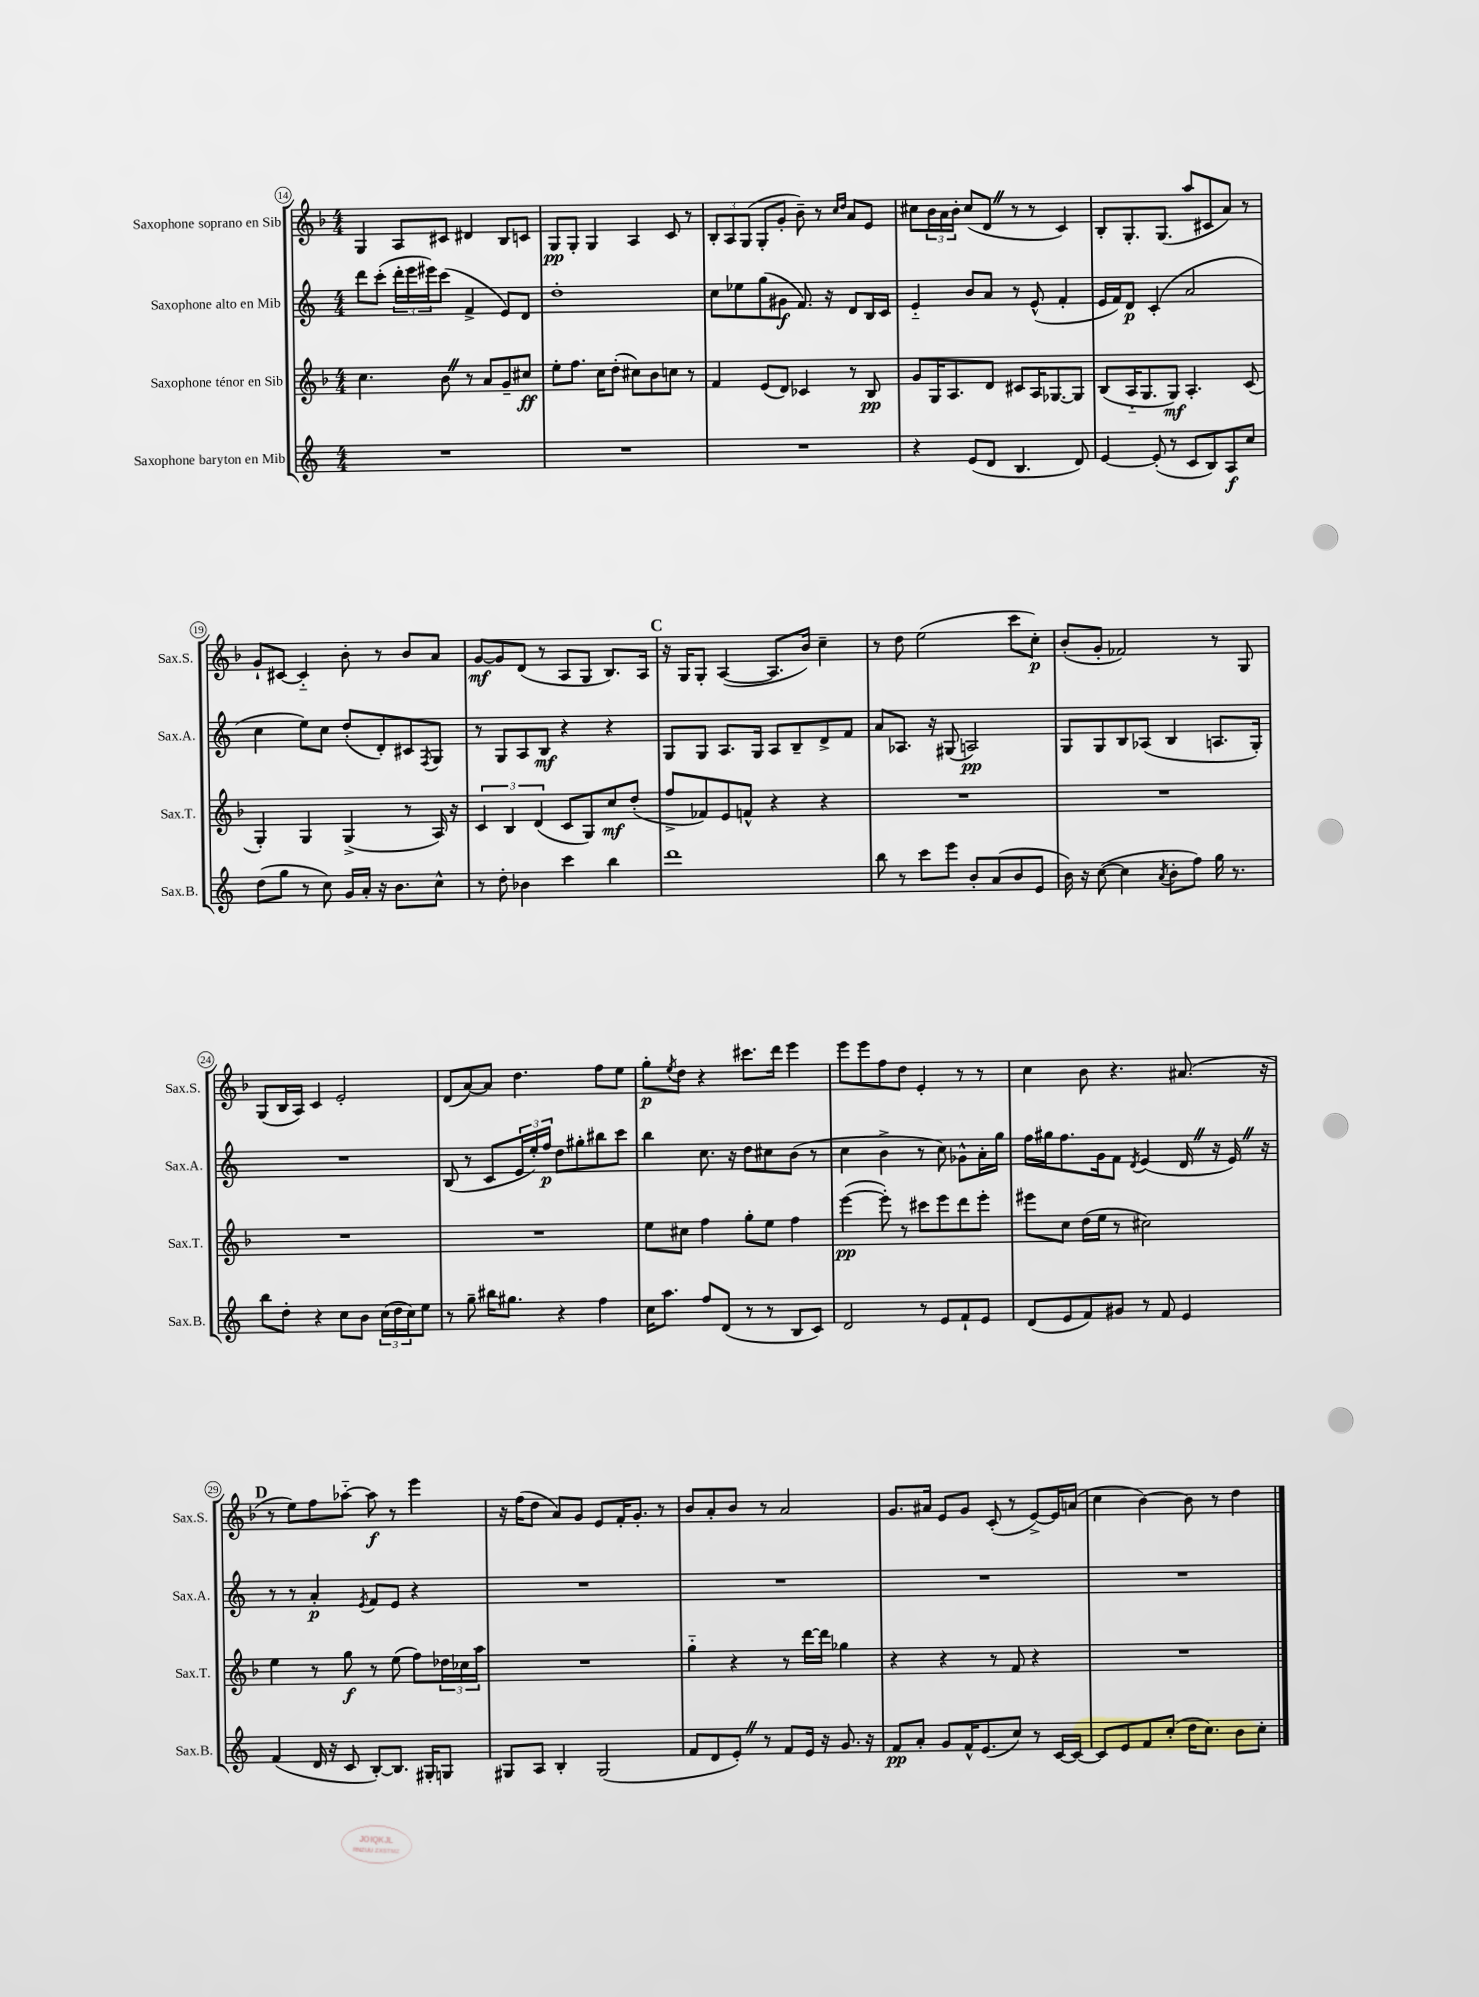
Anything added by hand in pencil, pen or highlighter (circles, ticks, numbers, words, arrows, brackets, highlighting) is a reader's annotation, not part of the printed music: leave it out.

**kern	**kern	**kern	**kern
*staff4	*staff3	*staff2	*staff1
*clefG2	*clefG2	*clefG2	*clefG2
*k[]	*k[b-]	*k[]	*k[b-]
*M4/4	*M4/4	*M4/4	*M4/4
1r	4.cc	8ddd	4G
.	.	(8ccc'	.
.	.	24ddd'	8A
.	.	24eee	.
.	.	24eee#)	.
.	8b-	(8ccc	8c#
.	8r	4f^	4d#
.	8a	.	.
.	8g~	8e)	8B-
.	8cc#	8d	8c
=	=	=	=
1r	8ee'	1dd'	8G
.	8.ff	.	8G'
.	.	.	4G
.	16cc	.	.
.	(8dd'	.	.
.	8cc#)	.	4A
.	8b-	.	.
.	8cc	.	8c
.	8r	.	8r
=	=	=	=
1r	4f	8cc	12B-'
.	.	.	12A
.	.	8ee-	.
.	.	.	(12G
.	(8e	(8gg	8G'
.	8d)	8g#	8g'
.	4c-	8.f)	8b-~)
.	.	.	8r
.	.	16r	.
.	.	.	16qqcc
.	.	.	16qqdd
.	8r	8d	8a
.	8B-	16B	8e
.	.	16c	.
=	=	=	=
4r	8g	4e'~	8cc#
.	16G	.	24b-
.	.	.	24a
.	8.A	.	.
.	.	.	24b-'
(8e	.	8b	(8cc#
8d	8d	8a	8d
4.B	8c#	8r	8r
.	16A	(8e^^	8r
.	[8.G-	.	.
.	.	4f'	4c)
8d)	8G-]	.	.
=	=	=	=
[4e	(8B-	16e	8B-'
.	.	16f)	.
.	16A'~	8d	8.G'
.	8.G	.	.
(8e']	.	(4c'	.
.	.	.	(8.G
8r	8G)	.	.
8c	4.A'	2a	8aa
8B)	.	.	8c#
8A	.	.	8a)
8cc	(8c	.	8r
=	=	=	=
(8dd	4G')	4cc	8g`
8gg	.	.	[8c#
8r	4G	8ee)	4c#'~]
8cc)	.	8cc	.
16g	(4G^	(8dd'	8b-'
16a'	.	.	.
16r	.	8d')	8r
8.b	.	.	.
.	8r	8c#	8b-
.	.	8qF	.
8cc^^	16A)	8G	8a
.	16r	.	.
=	=	=	=
8r	6c	8r	[8g
8dd'	.	8G	8g]
.	6B-	.	.
4b-	.	8A	(8d
.	(6d	.	.
.	.	8B	8r
4ccc	8c	4r	8A
.	8G)	.	8G
4bb	8cc	4r	8.B-)
.	(8dd'	.	.
.	.	.	16A
=	=	=	=
1ddd	8ff^	8G	16r
.	.	.	16G
.	8f-)	8G	8G'
.	8e	8.A	([4A
.	8f^^	.	.
.	.	16G	.
.	4r	8A	8.A]
.	.	8B~	.
.	.	.	16b-)
.	4r	8d^	4cc~
.	.	8f	.
=	=	=	=
8bb	1r	8a	8r
8r	.	8.A-	8dd
8ccc	.	.	(2ee
.	.	16r	.
8eee	.	(8G#	.
8b'	.	2A)	.
(8a	.	.	.
8b	.	.	8ccc
8e	.	.	8cc')
=	=	=	=
16b)	1r	8G	(8b-'
16r	.	.	.
([8cc	.	8G	8g'
4cc]	.	8B	2f-)
.	.	(8A-	.
8qa	.	.	.
8b'	.	4B	.
8ff)	.	.	.
16gg	.	8.A	8r
8.r	.	.	.
.	.	.	8G
.	.	16G')	.
=	=	=	=
8bb	1r	1r	(8G
8dd'	.	.	16B-
.	.	.	16A)
4r	.	.	4c
8cc	.	.	2e'
8b	.	.	.
(24cc	.	.	.
24dd	.	.	.
24cc)	.	.	.
8ee	.	.	.
=	=	=	=
8r	1r	(8B	(8d
8gg~	.	8r	[8a)
16bb#	.	8c	8a]
8.gg#	.	.	.
.	.	24e	4.dd
.	.	24ee')	.
.	.	24ff	.
4r	.	8dd	.
.	.	8gg#'	.
4ff	.	8bb#	8ff
.	.	8ccc	8ee
=	=	=	=
16cc	8ee	4bb	8gg'
8.aa	.	.	.
.	.	.	8qee
.	8cc#	.	8dd
8ff	4ff	8.cc	4r
(8d	.	.	.
.	.	16r	.
8r	8gg'	8dd	8.ccc#
8r	8ee	8cc#	.
.	.	.	16ddd
8B	4ff	(8b	4eee
8c)	.	8r	.
=	=	=	=
2d	([4eee	4cc	8eee
.	.	.	8eee
.	8eee'])	4b^	8ff
.	8r	.	8dd
8r	8ccc#	8r	4e'
8e	8eee	8cc)	.
8f`	8ddd	8g-^^	8r
8e	8eee'	16a'	8r
.	.	16gg	.
=	=	=	=
(8d	8eee#	16ff	4cc
.	.	16gg#	.
8e	8cc	8.ff	.
8f)	(16dd	.	8b-
.	16ee	16g	.
8g#	8r	8f	4.r
.	.	8qd	.
8r	2cc#)	(4e	.
8f	.	.	.
4e	.	16d	(8.a#
.	.	16r	.
.	.	16e)	.
.	.	16r	16r
=	=	=	=
(4f	4ee	8r	8r
.	.	8r	8ee)
16d	8r	4a'	8ff
16r	.	.	.
8c	8gg	.	[8aa-'~
.	.	8qe	.
[8B')	8r	8f	8aa-]
8.B]	(8ee	8e	8r
.	8ff)	4r	4eee
16G#'	.	.	.
8G	24dd-	.	.
.	24cc-	.	.
.	24aa	.	.
=	=	=	=
8G#	1r	1r	16r
.	.	.	(16ff
8A	.	.	8dd
4B'	.	.	8a)
.	.	.	8g
(2G#	.	.	8e
.	.	.	16f'
.	.	.	8.g'
.	.	.	8r
=	=	=	=
8f	4gg'~	1r	8b-
8d	.	.	8a'
8e')	4r	.	8b-
8r	.	.	8r
8f	8r	.	2a
16e	[16ddd	.	.
16r	16ddd]	.	.
8.g	4gg-	.	.
16r	.	.	.
=	=	=	=
8f	4r	1r	8.g
8a'	.	.	.
.	.	.	16a#
8g	4r	.	8e
16f^^	.	.	8g
(8.e	.	.	.
.	8r	.	(8c'
8cc)	8f	.	8r
8r	4r	.	[8e^)
[16c	.	.	16e]
16c_	.	.	(16a
=	=	=	=
8c]	1r	1r	4cc
8e	.	.	.
8f	.	.	[4b-)
(8cc'	.	.	.
16dd	.	.	8b-]
8.cc)	.	.	.
.	.	.	8r
8b	.	.	4dd
8cc'	.	.	.
==	==	==	==
*-	*-	*-	*-
